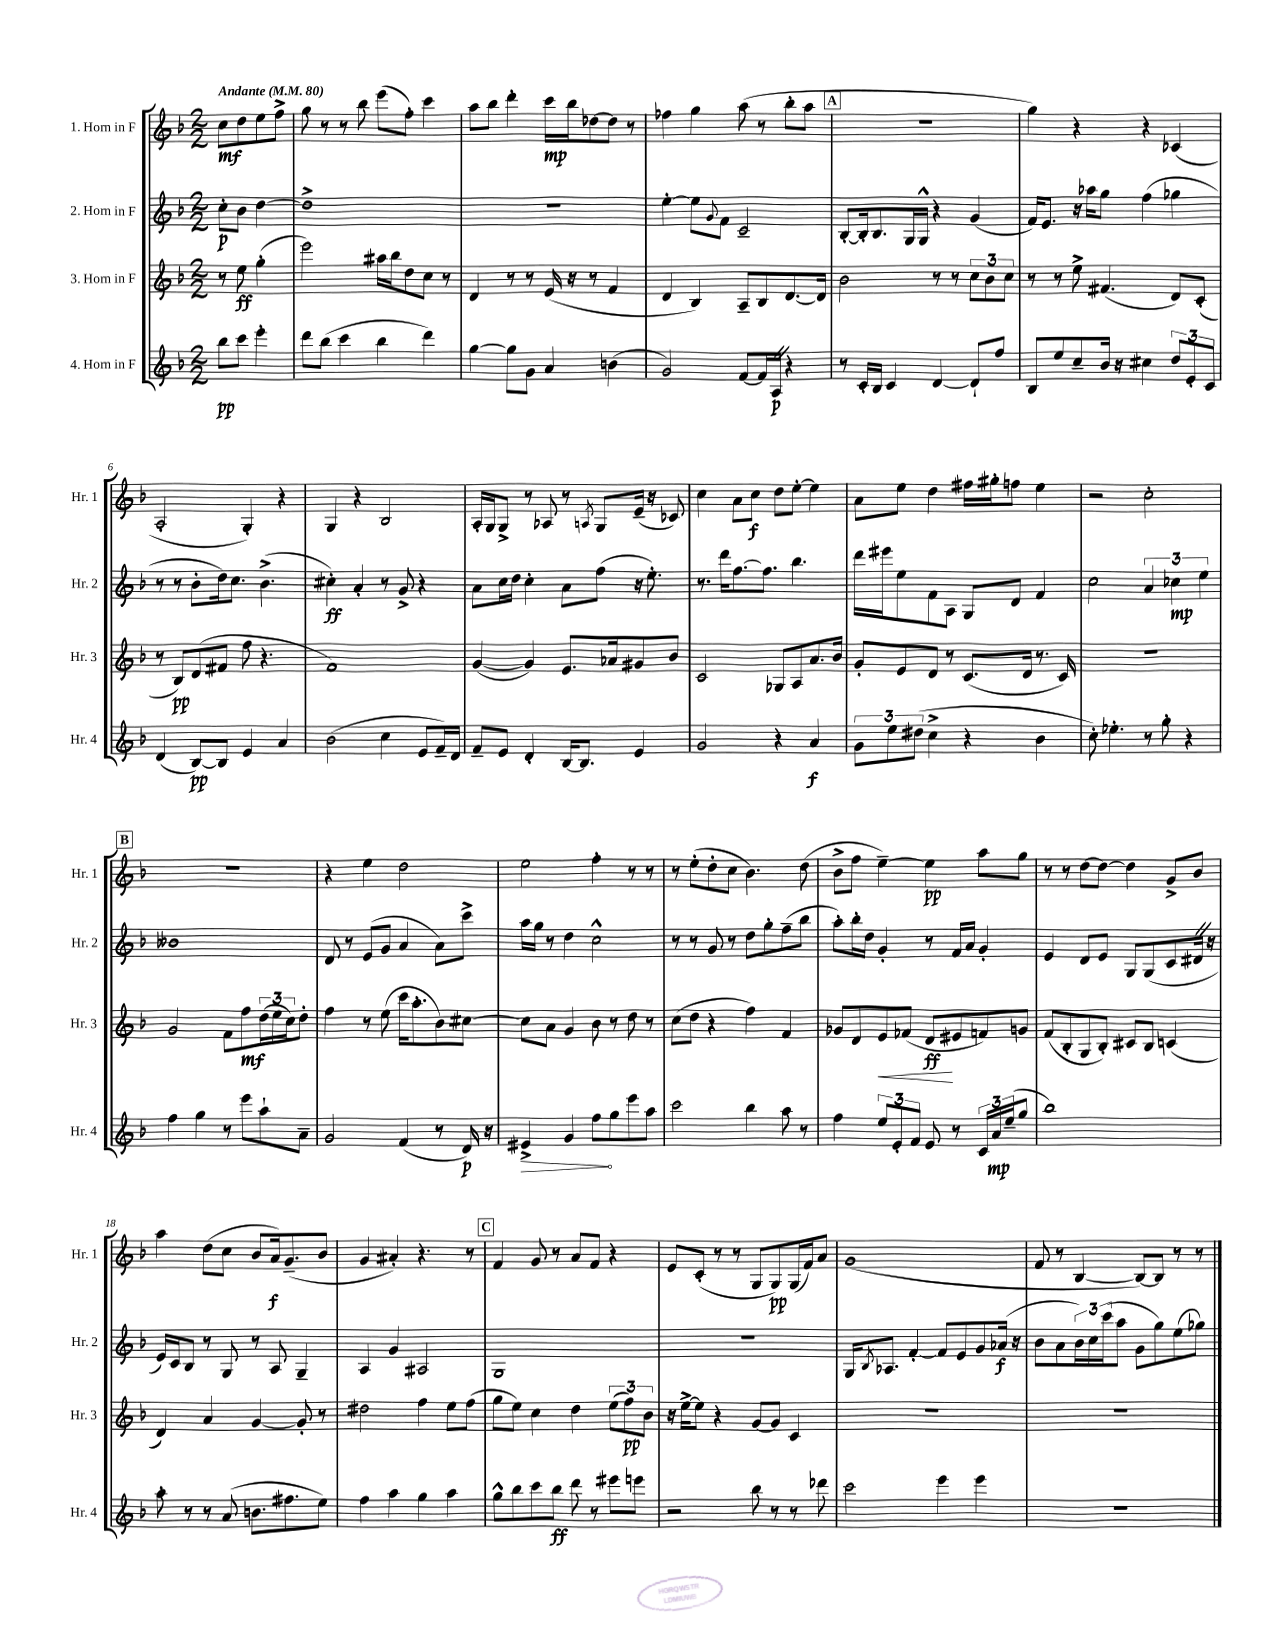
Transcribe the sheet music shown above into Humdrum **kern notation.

**kern	**kern	**kern	**kern
*staff4	*staff3	*staff2	*staff1
*clefG2	*clefG2	*clefG2	*clefG2
*k[b-]	*k[b-]	*k[b-]	*k[b-]
*M2/2	*M2/2	*M2/2	*M2/2
*MM80	*MM80	*MM80	*MM80
8bb-	8r	8cc'	8cc
8ccc	8ee	8b-	8dd
4eee'	(4gg'	[4dd	8ee
.	.	.	8ff^
=	=	=	=
8ddd	2eee)	1dd^]	8gg
(8bb-	.	.	8r
4ccc	.	.	8r
.	.	.	8bb-
4bb-	16aa#	.	(8eee
.	16bb-	.	.
.	8dd	.	8ff')
4ddd)	8cc	.	4ccc
.	8r	.	.
=	=	=	=
[4gg	4d	1r	8aa
.	.	.	8bb-
8gg]	8r	.	4ddd'
8g	8r	.	.
4a	(16e	.	16ccc
.	16r	.	16bb-
.	8r	.	[8dd-
(4b	4f	.	8dd-]
.	.	.	8r
=	=	=	=
2g)	4d	[4ee'	4ff-
.	4B-)	8ee]	4gg
.	.	8qqg	.
.	.	8f	.
[8f	8A~	2c~	(8aa
16f]	8B-	.	8r
16A	.	.	.
4r	[8.d	.	8bb-'
.	.	.	8aa
.	16d]	.	.
=	=	=	=
8r	2b-	[8B-'	1r
16c'	.	16B-']	.
16B-	.	8.B-	.
4c	.	.	.
.	.	16G	.
.	.	16G^^	.
[4d	8r	4r	.
.	8r	.	.
8d`]	12cc	(4g	.
.	12b-	.	.
8ff	.	.	.
.	12cc	.	.
=	=	=	=
8B-	8r	16f)	4gg)
.	.	8.e	.
8ee	8r	.	.
8cc~	8ee^	16r	4r
.	.	16aa-	.
16b-	(4.f#	8gg	.
16r	.	.	.
4cc#	.	(4ff	4r
12dd	8d)	4gg-	(4c-
12e'	.	.	.
.	(8c'	.	.
12c	.	.	.
=	=	=	=
(4d	8r	8r	2A'
.	8B-)	8r	.
[8B-)	(8d	8b-'	.
8B-]	8f#	16dd)	.
.	.	8.cc	.
4e	8ff	.	4G')
.	4.r	(4.b-^	.
4a	.	.	4r
=	=	=	=
(2b-	1f)	4cc#')	4G
.	.	4a'	4r
4cc	.	8r	2B-
.	.	8g^	.
8e	.	4r	.
16f~)	.	.	.
16d	.	.	.
=	=	=	=
8f~	([4g	8a	16A'
.	.	.	16G
8e	.	16cc	8G^
.	.	16dd	.
4d'	4g])	4cc'	8r
.	.	.	8A-
[16B-	8.e	8a	8r
8.B-]	.	.	.
.	.	.	8qA
.	.	(8ff	8G
.	16a-	.	.
4e	8g#	16r	(16e~
.	.	8.ee')	16r
.	8b-	.	8c-)
=	=	=	=
2g	2c	8.r	4cc
.	.	16ddd	.
.	.	[8.ff	8a
.	.	.	8cc
.	.	8.ff]	.
4r	8G-	.	8dd
.	8A	4.bb-	[8ee'
4a	8.a	.	4ee]
.	16b-	.	.
=	=	=	=
12g	8g'	16ddd	8a
.	.	16eee#	.
12ee	.	.	.
.	8e	8ee	8ee
(12dd#	.	.	.
4cc^	8d	8f	4dd
.	8r	8A	.
4r	(8.c	8G	16ff#
.	.	.	16gg#'
.	.	8d	8ff
.	16d	.	.
4b-	8.r	4f	4ee
.	16c)	.	.
=	=	=	=
8cc')	1r	2cc	2r
4.ee-'	.	.	.
8r	.	6a	2cc'
8gg'	.	.	.
.	.	6cc-	.
4r	.	.	.
.	.	6ee	.
=	=	=	=
4ff	2g	1b--	1r
4gg	.	.	.
8r	8f	.	.
8eee	8ff	.	.
8aa`	(24dd	.	.
.	24ee	.	.
.	24cc)	.	.
8a~	8dd'	.	.
=	=	=	=
2g	4ff	8d	4r
.	.	8r	.
.	8r	(8e	4ee
.	(8ee	8g	.
(4f	16ccc	4a	2dd
.	8.aa'	.	.
8r	8b-)	8a)	.
16d)	[8cc#	8ccc^	.
16r	.	.	.
=	=	=	=
4e#^	8cc#]	16aa	2ee
.	.	16gg	.
.	8a	8r	.
4g	4g	4dd	.
8ff	8b-	2cc^^	4ff'
8gg	8r	.	.
8eee	8dd	.	8r
8aa	8r	.	8r
=	=	=	=
2ccc	(8cc	8r	8r
.	8dd	8r	(8ee'
.	4r	8g	8dd'
.	.	8r	8cc
4bb-	4ff)	8dd	4.b-)
.	.	8gg'	.
8aa	4f	(8ff~	.
8r	.	8bb-	(8dd
=	=	=	=
4ff	8g-	8aa')	8b-^
.	8d	16bb-'	8ff
.	.	16dd	.
12ee	8e	4g'	[4ee~)
12e'	.	.	.
.	(8f-	.	.
12f	.	.	.
8e	8d	8r	4ee]
8r	8e#	16f	.
.	.	16a	.
24c	8f)	4g'	8aa
24a	.	.	.
(24ee~	.	.	.
8gg	8g	.	8gg
=	=	=	=
1bb-)	(8f	4e	8r
.	8B-'	.	8r
.	8G	8d	[8dd
.	8B-')	8e	8dd_
.	8c#	8G	4dd]
.	8B-	(8G	.
.	(4c	8c	8g^
.	.	16d#	8b-
.	.	16r	.
=	=	=	=
8aa'	4d)	16e)	4aa
.	.	16c	.
8r	.	8B-	.
8r	4a	8r	(8dd
(8a	.	8G	8cc
8.b	[4g	8r	8b-
.	.	8A	16a)
8.ff#	.	.	(8.g~
.	8g']	4G~	.
8ee)	8r	.	8b-
=	=	=	=
4ff	2dd#	4A	4g
4aa	.	4g	4a#')
4gg	4ff	2A#	4.r
4aa	8ee	.	.
.	(8ff	.	8r
=	=	=	=
8gg^^	8gg	1G	4f
8bb-	8ee)	.	.
8ccc	4cc	.	8g
8bb-	.	.	8r
8ddd	4dd	.	8a
8r	.	.	8f
8eee#	(12ee	.	4r
.	12ff)	.	.
8eee	.	.	.
.	12b-	.	.
=	=	=	=
2r	16r	1r	8e
.	[16ee^	.	.
.	8ee]	.	(8c'
.	4r	.	8r
.	.	.	8r
8bb-	[8g	.	8G
8r	8g]	.	8G)
8r	4c	.	(16G
.	.	.	16f)
8ddd-	.	.	8a
=	=	=	=
2ccc	1r	16G	(1g
.	.	8qB-	.
.	.	8.A-	.
.	.	[4f'	.
4eee	.	8f]	.
.	.	8e	.
4eee	.	8g	.
.	.	(16a-	.
.	.	16r	.
=	=	=	=
1r	1r	8b-	8f
.	.	8a	8r
.	.	24b-)	[4B-
.	.	24cc	.
.	.	(24ccc	.
.	.	8aa	.
.	.	8g	8B-_)
.	.	8gg)	8B-]
.	.	(8ee	8r
.	.	8gg-)	8r
==	==	==	==
*-	*-	*-	*-
